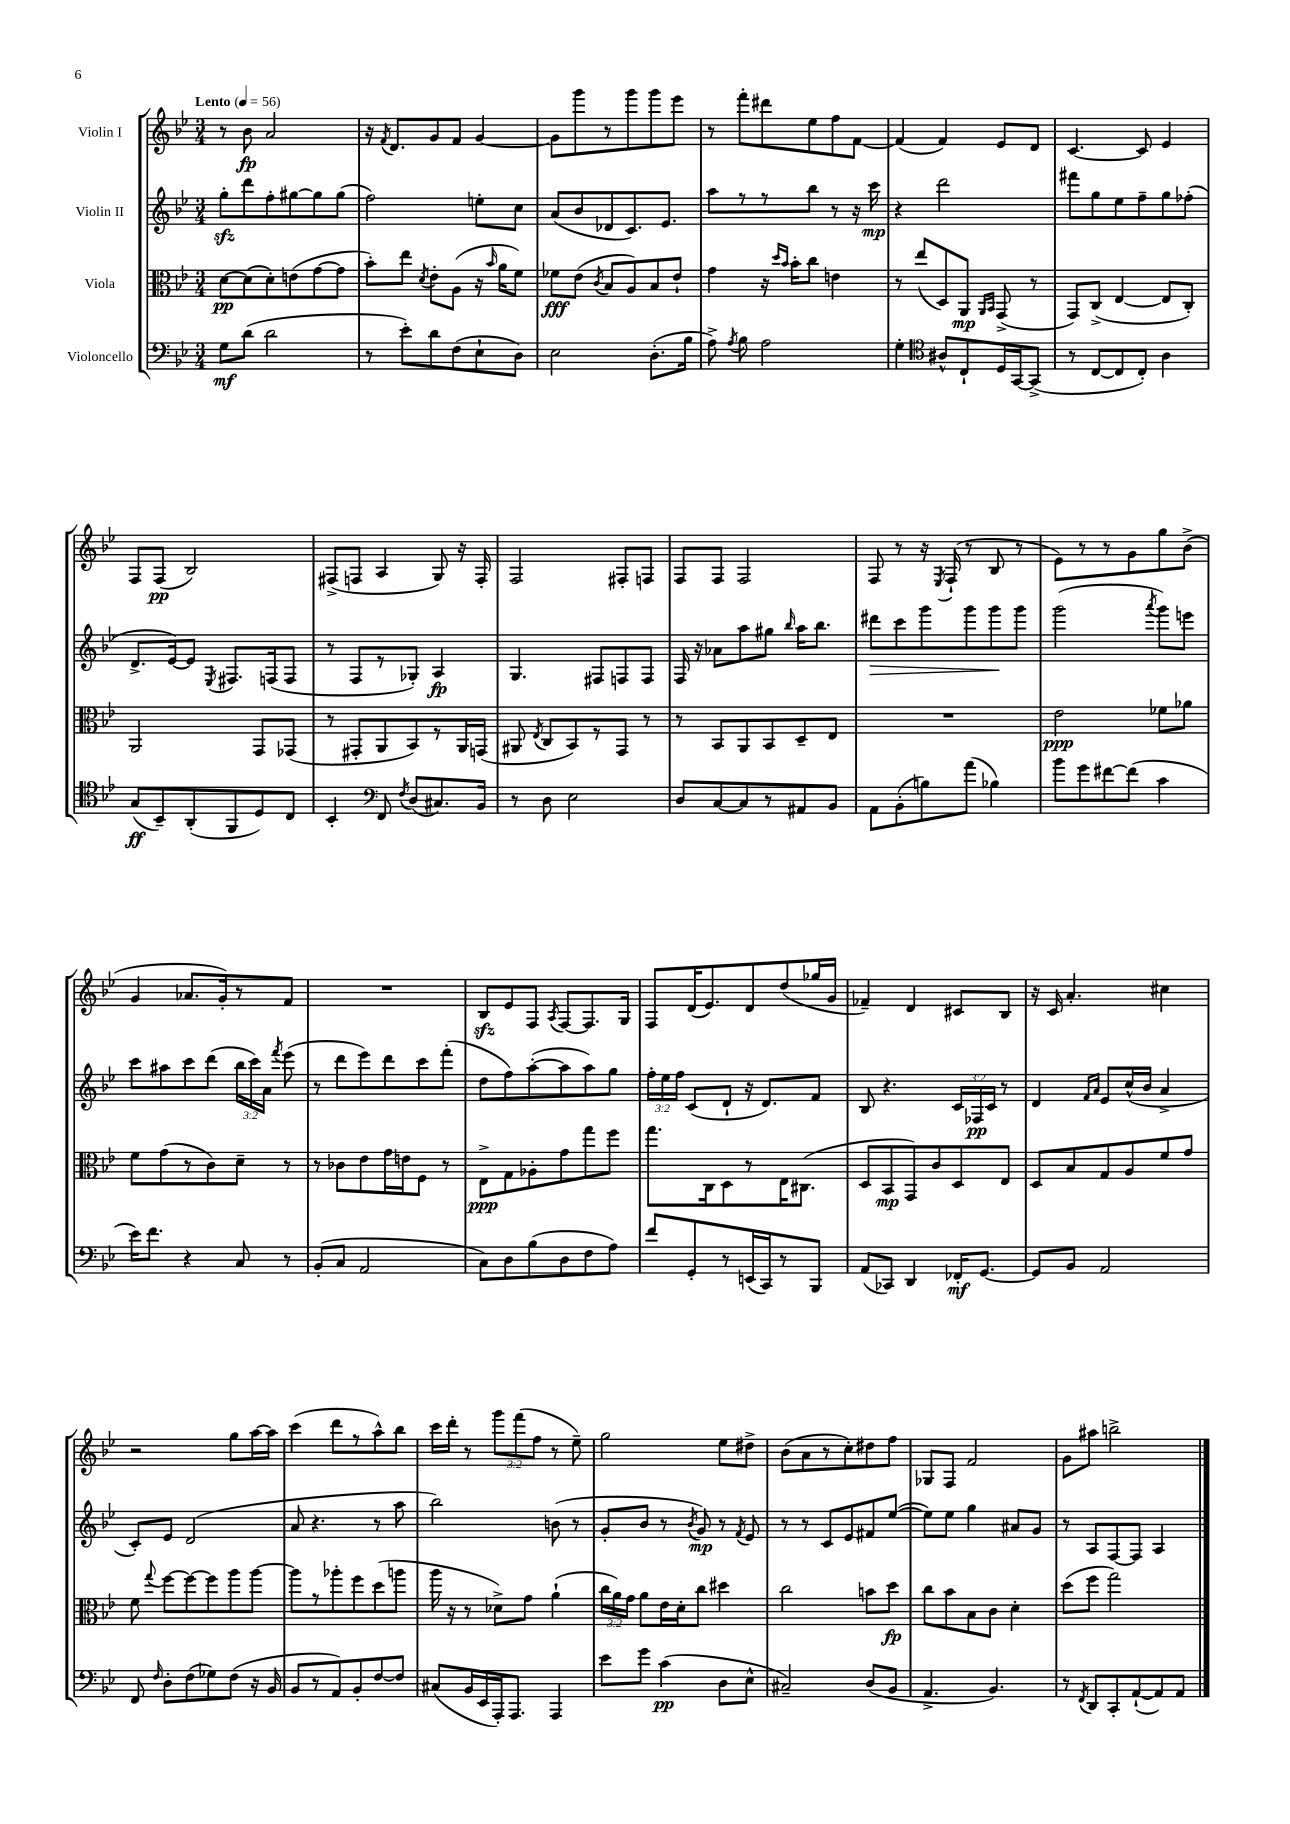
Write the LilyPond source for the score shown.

<<
\new StaffGroup <<
\new Staff = "s0" \with { instrumentName = "Violin I" } {
    \clef treble \key bes \major \numericTimeSignature \time 3/4 \override Staff.TupletNumber.text = #tuplet-number::calc-fraction-text \tempo "Lento" 4 = 56
    \autoBeamOff r8 bes'8\fp a'2 |
    r16 \acciaccatura { f'8 } d'8.[ g'8 f'8] g'4~ |
    g'8[ g'''8 r8 g'''8 g'''8 ees'''8] |
    r8 f'''8[-. dis'''8 ees''8 f''8 f'8]~ |
    f'4( f'4) ees'8[ d'8] |
    c'4.~ c'8 ees'4 |
    f8[ f8]\pp( bes2) |
    fis8[->( f8] a4 g8) r16 f16-. |
    f2 fis8[-. f8] |
    f8[ f8] f2 |
    f8 r8 r16 \acciaccatura { ees8 } f16-!( r8 bes8 r8 |
    ees'8[) r8 r8 g'8 g''8 bes'8]->( |
    g'4 aes'8.[ g'16-.) r8 f'8] |
    R2. |
    bes8[\sfz ees'8 f8] \acciaccatura { a8 } f8[~ f8. g16] |
    f8[ d'16( ees'8.) d'8 d''8( ges''16 g'16] |
    fes'4--) d'4 cis'8[ bes8] |
    r16 c'16 a'4.-. cis''4 |
    r2 g''8[ a''16~ a''16] |
    c'''4( d'''8[ r8 a''8-^) bes''8] |
    c'''16[ d'''16]-. r8 \tuplet 3/2 { g'''8[ f'''8( f''8] } r8 ees''8--) |
    g''2 ees''8[ dis''8]-> |
    bes'8[( a'8 r8 c''8-.) dis''8 f''8] |
    ges8[ f8] f'2 |
    g'8[ ais''8] b''2-> \bar "|." |
}
\new Staff = "s1" \with { instrumentName = "Violin II" } {
    \clef treble \key bes \major \numericTimeSignature \time 3/4 \override Staff.TupletNumber.text = #tuplet-number::calc-fraction-text
    \autoBeamOff g''8[-.\sfz d'''8 f''8-. gis''8~ gis''8 gis''8]( |
    f''2) e''8[-. c''8] |
    a'8[( bes'8 des'8 c'8.) ees'8.] |
    a''8[ r8 r8 bes''8] r8 r16 c'''16\mp |
    r4 d'''2 |
    fis'''8[ g''8 ees''8 f''8-- g''8 fes''8]-.( |
    d'8.[-> ees'16~) ees'8] \acciaccatura { ees8 } fis8.[ f16( f8] |
    r8 f8[ r8 ges8]-.) a4\fp |
    g4. fis8[ f8 f8] |
    f16 r16 aes'8[ a''8 gis''8] \grace { bes''16 } a''16[ bes''8.] |
    dis'''8[\> c'''8 g'''8 g'''8 g'''8\! g'''8] |
    g'''2( \acciaccatura { a'''8 } g'''8[) e'''8] |
    c'''8[ ais''8 c'''8 d'''8]( \tuplet 3/2 { bes''16[ c'''16) a'16] } \acciaccatura { f'''8 } ees'''8( |
    r8 d'''8[ ees'''8) d'''8 c'''8 f'''8]-.( |
    d''8[ f''8) a''8~-.( a''8 a''8) g''8] |
    \tuplet 3/2 { f''16[-. ees''16 f''16] } c'8[( d'8]-! r16 d'8.[) f'8] |
    bes8 r4. \tuplet 3/2 { c'16[ fes16\pp c'16] } r8 |
    d'4 \grace { f'16[ a'16] } ees'8[ c''16-^( bes'16] a'4-> |
    c'8[-.) ees'8] d'2( |
    a'8 r4. r8 a''8 |
    bes''2) b'8( r8 |
    g'8[-. bes'8] r8 \acciaccatura { bes'8 } g'8\mp) r8 \acciaccatura { f'8 } ees'8 |
    r8 r8 c'8[ ees'8 fis'8 ees''8]~( |
    ees''8[) ees''8] g''4 ais'8[ g'8] |
    r8 a8[ f8~ f8] a4 \bar "|." |
}
\new Staff = "s2" \with { instrumentName = "Viola" } {
    \clef alto \key bes \major \numericTimeSignature \time 3/4 \override Staff.TupletNumber.text = #tuplet-number::calc-fraction-text
    \autoBeamOff d'8[~\pp d'8( d'8-.) e'8( g'8~ g'8] |
    bes'8[-.) ees''8] \acciaccatura { d'8 } ees'8[-. a8]( r16 \grace { bes'16 } a'16[ f'8]) |
    fes'8[\fff ees'8]( \acciaccatura { c'8 } bes8[ a8) bes8 ees'8]-! |
    g'4 r16 \grace { d''16[ bes'16] } bes'16[-. c''8] e'4 |
    r8 ees''8[( d8) a,8]\mp \grace { a,16[ bes,16] } g,8->( r8 |
    g,8[) c8]->( ees4~ ees8[ c8]-.) |
    a,2 g,8[ ges,8]( |
    r8 gis,8[-. a,8 bes,8) r8 a,16 g,16]( |
    ais,8 \acciaccatura { ees8 } c8[ bes,8) r8 g,8] r8 |
    r8 bes,8[ a,8 bes,8 d8-- ees8] |
    R2. |
    ees'2\ppp fes'8[ aes'8] |
    f'8[ g'8( r8 c'8) d'8]-- r8 |
    r8 ces'8[ ees'8 g'16 e'16 f8] r8 |
    ees8[->\ppp g8 aes8-. g'8 g''8 f''8] |
    g''8.[ c16 d8 r8 ees16 cis8.]( |
    d8[ bes,8\mp g,8) c'8 d8 ees8] |
    d8[ bes8 g8 a8 f'8 g'8] |
    f'8 \appoggiatura { g''8 } f''8[~ f''8~ f''8 a''8 a''8]~ |
    a''8[ r8 aes''8-. f''8 d''8( a''8] |
    a''16 r16 r8 des'8[->) g'8] a'4-!( |
    \tuplet 3/2 { c''16[ a'16) g'16] } a'8[ ees'16 d'16-. c''8] dis''4 |
    c''2 b'8[ d''8]\fp |
    c''8[ bes'8 bes8 c'8] d'4-. |
    d''8[( f''8] g''2) \bar "|." |
}
\new Staff = "s3" \with { instrumentName = "Violoncello" } {
    \clef bass \key bes \major \numericTimeSignature \time 3/4
    \autoBeamOff g8[\mf d'8]( d'2 |
    r8 ees'8[-.) d'8 f8( ees8-! d8]) |
    ees2 d8.[-.( bes16] |
    a8->) \acciaccatura { a8 } bes8 a2 |
    g4-. \clef tenor ais8[-^ c8-! d16 g,16~ g,8]->( |
    r8 c8[~ c8 c8]-.) a4 |
    g8[\ff( bes,8--) a,8-.( f,8 d8) c8] |
    bes,4-. \clef bass f,8 \acciaccatura { f8 } d8[( cis8.) bes,16] |
    r8 d8 ees2 |
    d8[ c8~ c8 r8 ais,8 bes,8] |
    a,8[ bes,8-.( b8) a'8]( bes4) |
    bes'8[ g'8 fis'8~ fis'8]( c'4 |
    ees'16[) f'8.] r4 c8 r8 |
    bes,8[-.( c8] a,2 |
    c8[) d8 bes8( d8 f8 a8]) |
    f'8[ g,8-. r8 e,16( c,16) r8 bes,,8] |
    a,8[( ces,8]) d,4 fes,16[-.\mf g,8.]~ |
    g,8[ bes,8] a,2 |
    f,8 \grace { f16 } d8[-. f8( ges8) f8]( r16 bes,16 |
    bes,8[ r8 a,8) bes,8-. f8~ f8] |
    cis8[( bes,16 ees,16 a,,16-.) a,,8.] a,,4 |
    ees'8[ g'8] c'4\pp( d8[ ees8]-^ |
    cis2--) d8[( bes,8] |
    a,4.-> bes,4.) |
    r8 \acciaccatura { f,8 } d,8[ c,8-. a,8~-!( a,8) a,8] \bar "|." |
}
>>
>>
\layout { \context { \Score \remove "Bar_number_engraver" } }
